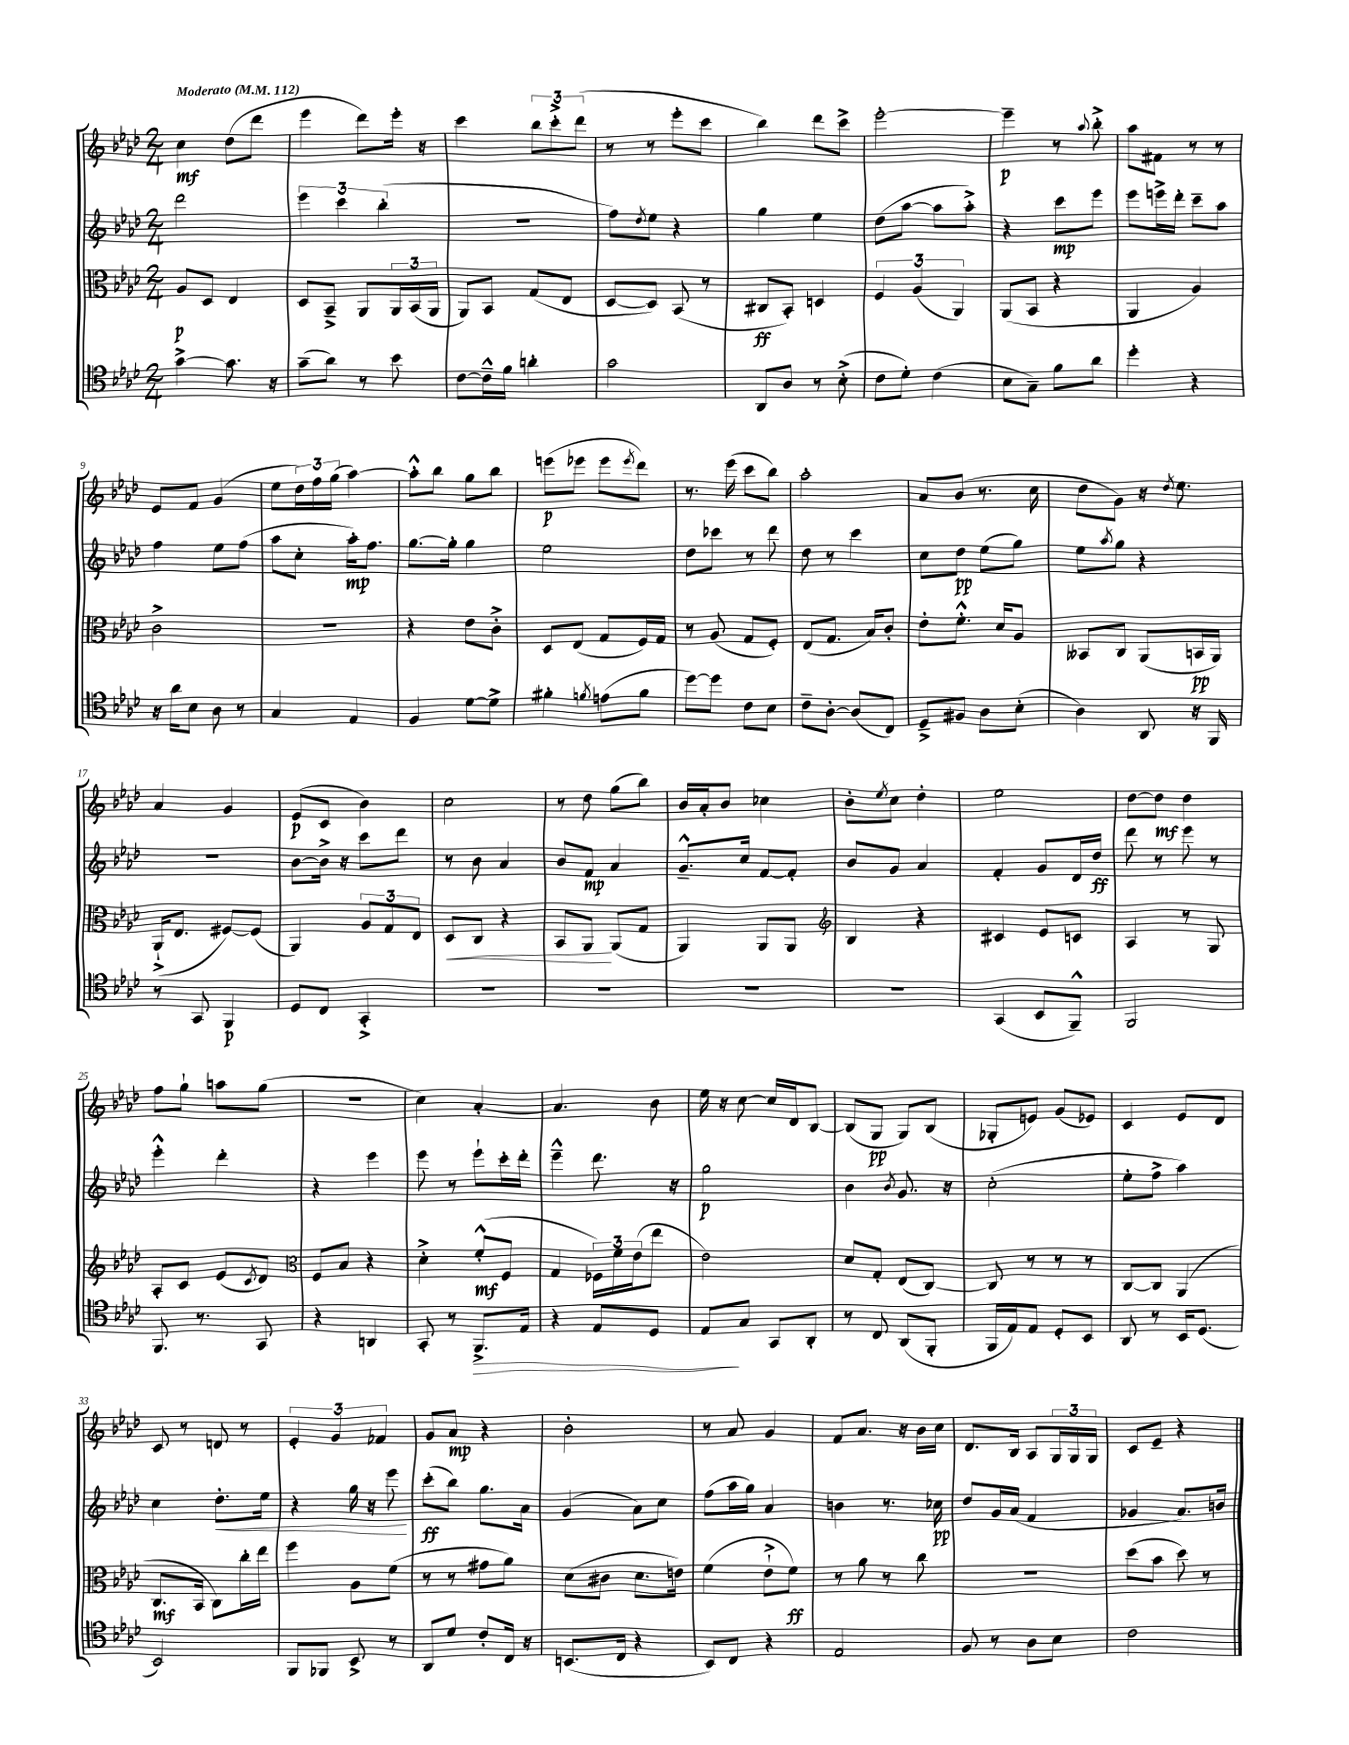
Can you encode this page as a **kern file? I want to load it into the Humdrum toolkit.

**kern	**kern	**kern	**kern
*staff4	*staff3	*staff2	*staff1
*clefC4	*clefC3	*clefG2	*clefG2
*k[b-e-a-d-]	*k[b-e-a-d-]	*k[b-e-a-d-]	*k[b-e-a-d-]
*M2/4	*M2/4	*M2/4	*M2/4
*MM112	*MM112	*MM112	*MM112
[4g^	8A-	2ddd-	4cc
.	8D-	.	.
8.g]	4E-	.	(8dd-
.	.	.	8ddd-
16r	.	.	.
=	=	=	=
(8g~	8D-	6eee-	4eee-
8a-)	8BB-~^	.	.
.	.	6ccc	.
8r	8AA-	.	8ddd-)
.	.	(6bb-'	.
8b-	24AA-	.	16eee-'
.	(24BB-	.	.
.	.	.	16r
.	24AA-	.	.
=	=	=	=
[8c	8AA-)	2r	4ccc
16c~^^]	8BB-	.	.
16f	.	.	.
4a'	(8G	.	12bb-
.	.	.	12ccc'^
.	8E-	.	.
.	.	.	(12ddd-
=	=	=	=
2g	[8D-	8ff)	8r
.	.	8qdd-	.
.	8D-])	8ee-	8r
.	(8BB-	4r	8eee-'
.	8r	.	8ccc
=	=	=	=
8AA-	8C#	4gg	4bb-)
8A-	8BB-')	.	.
8r	4D	4ee-	8ddd-
(8B-'^	.	.	8ccc^
=	=	=	=
8c	6F	(8dd-	[2eee-'
8d-')	.	[8aa-	.
.	(6A-	.	.
(4c	.	8aa-]	.
.	6AA-)	.	.
.	.	8aa-'^)	.
=	=	=	=
8B-	(8AA-	4r	4eee-~]
8G~)	8BB-	.	.
8f	4r	8ccc	8r
.	.	.	8qqaa-
8a-	.	8eee-	8bb-'^
=	=	=	=
4dd-'	4AA-	8eee-	8aa-
.	.	16eee^	8f#
.	.	16ddd-'	.
4r	4A-)	8ccc~	8r
.	.	8aa-	8r
=	=	=	=
16r	2c^	4ff	8e-
16a-	.	.	.
8B-	.	.	8f
8A-	.	8ee-	(4g
8r	.	(8ff	.
=	=	=	=
4G	2r	8aa-	8ee-
.	.	8cc'	24dd-)
.	.	.	24ff
.	.	.	(24gg
4E-	.	16aa-')	[4aa-)
.	.	8.ff	.
=	=	=	=
4F	4r	[8.gg	8aa-'^^]
.	.	.	8bb-
.	.	16gg']	.
[8d-	8e-	4gg	8gg
8d-^]	8c'^	.	8bb-
=	=	=	=
4f#'	8D-	2ee-	(8eee
.	(8E-	.	8eee-
8qf	.	.	.
(8e	8G	.	8eee-
.	.	.	8qeee-
8f	16F)	.	8ddd-)
.	16G	.	.
=	=	=	=
[8dd-)	8r	8dd-	8.r
8dd-]	(8A-	8ccc-	.
.	.	.	(16eee-
8c	8G	8r	8ccc
8B-	8F')	8ddd-	8bb-)
=	=	=	=
8c~	(8E-	8dd-	2aa-'
[8A-'	8.G	8r	.
(8A-]	.	4ccc	.
.	16B-)	.	.
8C)	8c'	.	.
=	=	=	=
8D-~^	8e-'	8cc	8a-
8F#	8.f'^^	8dd-	(8b-
8A-	.	(8ee-	8.r
.	16d-	.	.
(8B-'	8A-	8gg)	.
.	.	.	16cc
=	=	=	=
4A-)	8BB--	8ee-	8dd-
.	.	8qaa-	.
.	8C	8gg	8g)
8AA-	(8AA-	4r	16r
.	.	.	8qdd-
.	.	.	8.ee-
16r	16BB	.	.
16FF	16AA-)	.	.
=	=	=	=
8r	(16AA-`^	2r	4a-
.	8.E-	.	.
8GG	.	.	.
4FF	[8F#)	.	4g
.	(8F#]	.	.
=	=	=	=
8D-	4AA-)	[8b-	(8e-
8C	.	16b-^]	8c
.	.	16r	.
4GG'^	12A-	8ccc	4b-)
.	12G	.	.
.	.	8ddd-	.
.	12E-	.	.
=	=	=	=
2r	8D-	8r	2cc
.	8C	8b-	.
.	4r	4a-	.
=	=	=	=
2r	8BB-	8b-	8r
.	8AA-	8f	8dd-
.	(8AA-	4a-	(8gg
.	8G	.	8bb-)
=	=	=	=
2r	4AA-)	8.g~^^	16b-
.	.	.	16a-'
.	.	.	8b-
.	.	16cc	.
.	8AA-	[8f	4cc-
.	8AA-	8f']	.
=	=	=	=
*	*clefG2	*	*
2r	4B-	8b-	8b-'
.	.	.	8qee-
.	.	8g	8cc
.	4r	4a-	4dd-'
=	=	=	=
(4GG	4c#	4f'	2ee-
8BB-	8e-	8g	.
8FF~^^)	8c	16d-	.
.	.	16dd-	.
=	=	=	=
2FF	4A-	8ddd-	[8dd-
.	.	8r	8dd-]
.	8r	8eee-	4dd-
.	8G	8r	.
=	=	=	=
8.FF	8A-'	4eee-'^^	8ff
.	8c	.	8gg`
8.r	.	.	.
.	(8e-	4ddd-'	8aa
.	8qc	.	.
8GG	8d-)	.	(8gg
=	=	=	=
*	*clefC3	*	*
4r	8F	4r	2r
.	8B-	.	.
4AA	4r	4eee-	.
=	=	=	=
8GG'	4d-'^	8eee-	4cc)
8r	.	8r	.
8.FF^	(8f'^^	8eee-`	[4a-'
.	8F	16ccc'	.
16E-	.	16ddd-'	.
=	=	=	=
4r	4G	4eee-~^^	4.a-]
8E-	24F-)	8.ddd-	.
.	24f	.	.
.	(24e-	.	.
8D-	8ee-	.	8b-
.	.	16r	.
=	=	=	=
8E-	2e-)	2gg	16ee-
.	.	.	16r
8G	.	.	[8cc
8GG	.	.	16cc]
.	.	.	16d-
8AA-'	.	.	[8B-
=	=	=	=
8r	8d-	4b-	(8B-]
8C	8G'	.	8G
.	.	8qb-	.
(8AA-	(8E-	8.g	8G)
8FF'	[8C)	.	(8B-
.	.	16r	.
=	=	=	=
16FF	8C]	(2cc'	8G-'
16E-)	.	.	.
8E-	8r	.	8e)
8D-'	8r	.	(8g
8BB-	8r	.	8e-)
=	=	=	=
8AA-	[8C	8ee-'	4c
8r	8C]	8ff^	.
16BB-	(4AA-	4aa-)	8e-
(8.D-	.	.	.
.	.	.	8d-
=	=	=	=
2BB-)	8.C	4cc	8c
.	.	.	8r
.	16BB-	.	.
.	8C)	8.dd-'	8d
.	16cc'	.	8r
.	16ee-	16ee-	.
=	=	=	=
8FF	4ff	4r	6e-'
8FF-	.	.	.
.	.	.	6g
8BB-^	8A-	16gg	.
.	.	16r	.
.	.	.	6f-
8r	(8f	8eee-	.
=	=	=	=
8AA-	8r	(8ccc'	8g
8d-	8r	8bb-)	8a-
8c'	8g#	8.gg	4r
16C	8a-)	.	.
16r	.	16a-	.
=	=	=	=
(8.BB	(8d-	(4g	2b-'
.	8c#	.	.
16C	.	.	.
4r	8.d-	8a-)	.
.	.	8cc	.
.	16e)	.	.
=	=	=	=
8BB-)	(4f	(8ff	8r
8C	.	16aa-	8a-
.	.	16gg)	.
4r	8e-`^	4a-	4g
.	8f)	.	.
=	=	=	=
2E-	8r	4b	8f
.	8a-	.	8.a-
.	8r	8.r	.
.	.	.	16r
.	8cc	.	16b-
.	.	16cc-	16cc
=	=	=	=
8F	2r	8dd-	8.d-
8r	.	16g	.
.	.	(16a-	16B-
8A-	.	4f	8A-
8B-	.	.	24G
.	.	.	24G
.	.	.	24G
=	=	=	=
2c	(8dd-	4g-	8c
.	8b-	.	8e-~
.	8dd-)	8.a-)	4r
.	8r	.	.
.	.	16b	.
==	==	==	==
*-	*-	*-	*-
